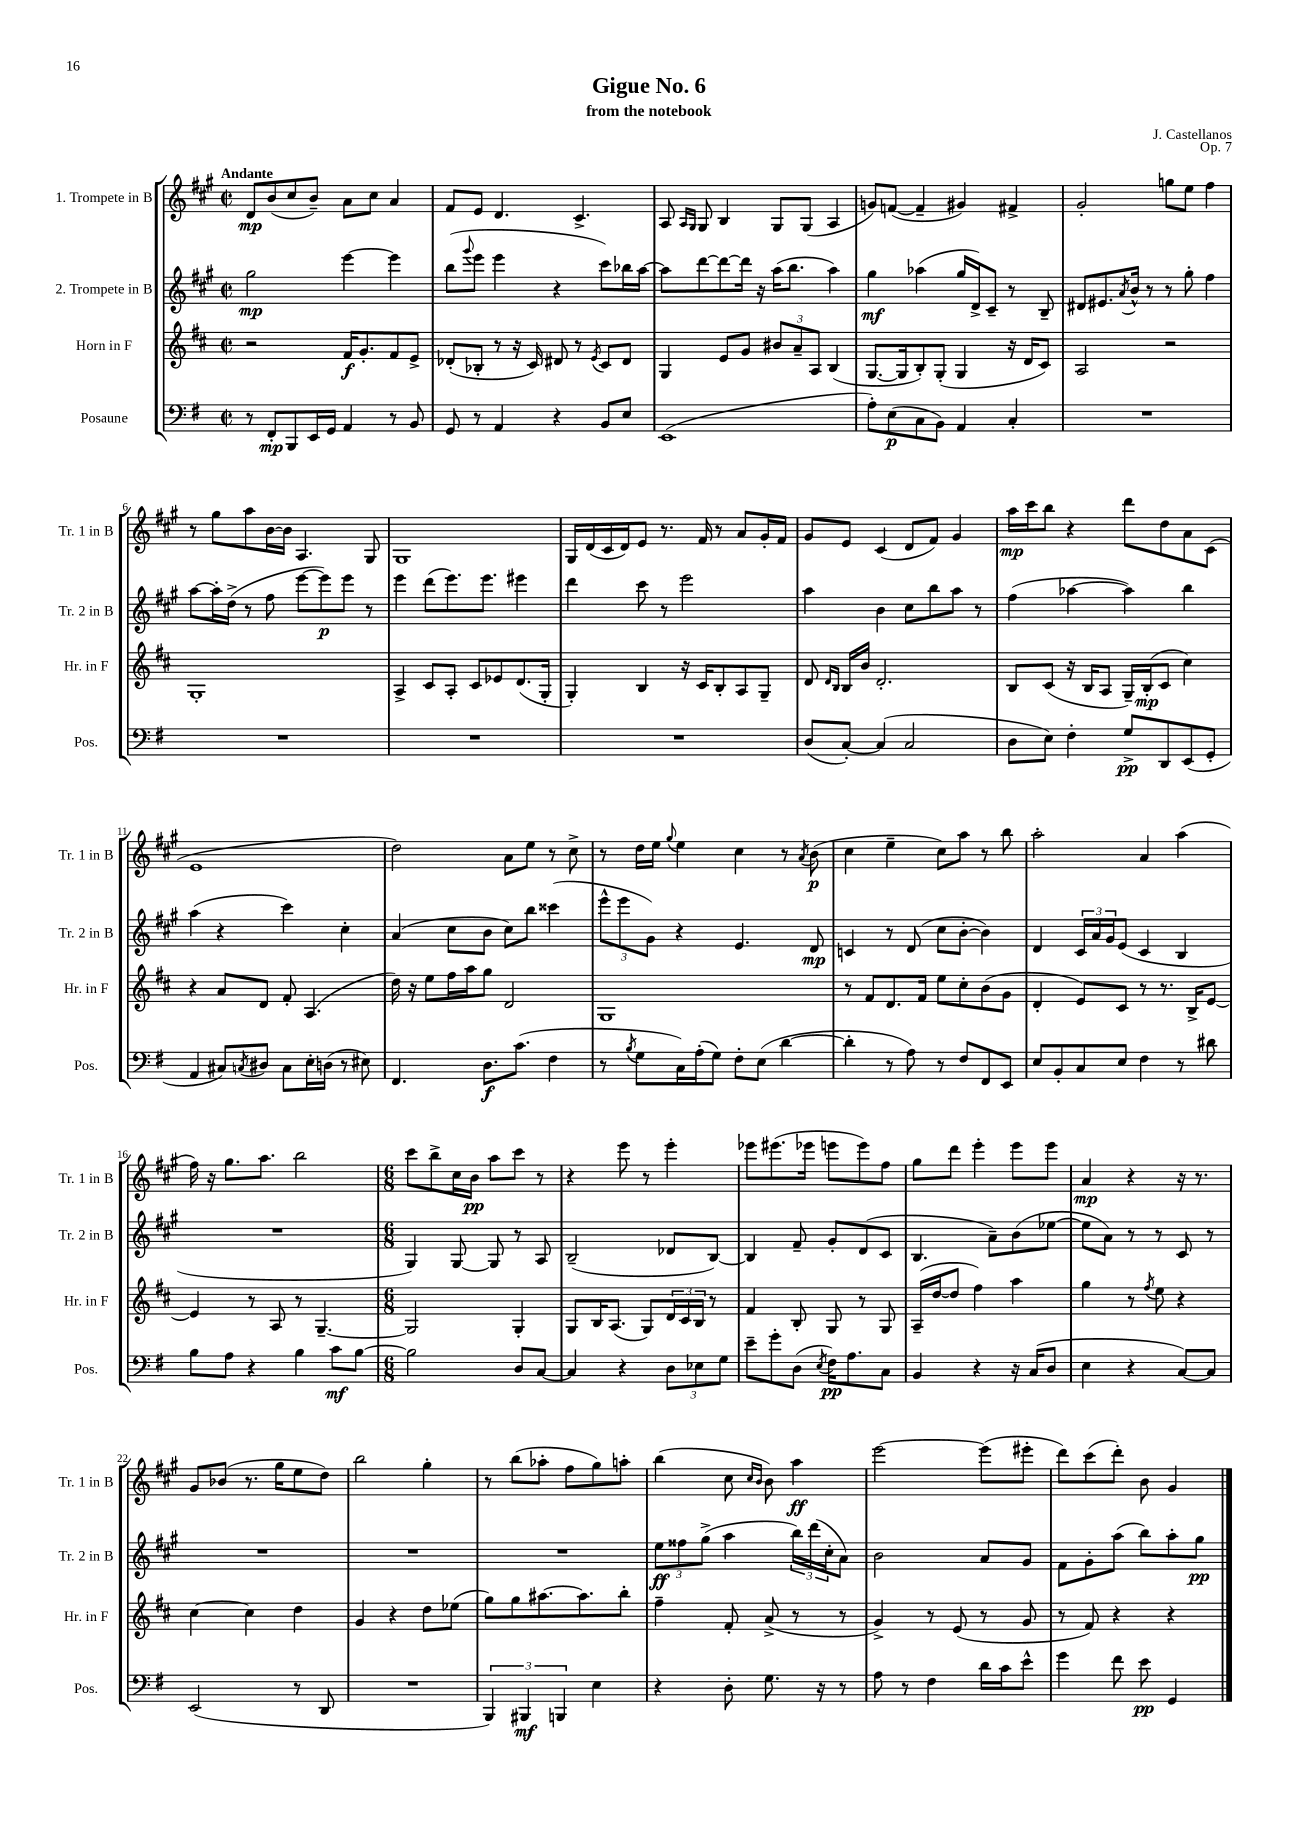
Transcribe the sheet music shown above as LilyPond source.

\header { title = "Gigue No. 6" composer = "J. Castellanos" subtitle = "from the notebook" opus = "Op. 7" }
<<
\new StaffGroup <<
\new Staff = "s0" \with { instrumentName = "1. Trompete in B" shortInstrumentName = "Tr. 1 in B" } {
    \clef treble \key a \major \defaultTimeSignature \time 2/2 \tempo "Andante"
    d'8\mp b'8( cis''8 b'8--) a'8 cis''8 a'4 |
    fis'8 e'8 d'4. cis'4.-> |
    a8 \grace { a16 gis16 } gis8 b4 gis8 gis8( a4 |
    g'8) f'8~( f'4-- gis'4) fis'4-> |
    gis'2-. g''8 e''8 fis''4 |
    r8 gis''8 a''8 b'16~ b'16 a4. gis8 |
    gis1 |
    gis16 d'16( cis'16 d'16) e'8 r8. fis'16 r8 a'8 gis'16-. fis'16 |
    gis'8 e'8 cis'4( d'8 fis'8) gis'4 |
    a''16\mp cis'''16 b''8 r4 d'''8 d''8 a'8 cis'8( |
    e'1 |
    d''2) a'8 e''8 r8 cis''8-> |
    r8 d''16 e''16 \appoggiatura { gis''8 } e''4 cis''4 r8 \acciaccatura { a'8 } b'8\p( |
    cis''4 e''4-- cis''8) a''8 r8 b''8 |
    a''2-. a'4 a''4( |
    fis''16) r16 gis''8. a''8. b''2 |
    \numericTimeSignature \time 6/8 cis'''8 b''8-> cis''16 b'16\pp a''8 cis'''8 r8 |
    r4 e'''8 r8 e'''4-. |
    ees'''8 eis'''8.( ees'''16 e'''8 e'''8) fis''8 |
    gis''8 d'''8 e'''4-. e'''8 e'''8 |
    a'4\mp r4 r16 r8. |
    gis'8 bes'8( r8. gis''16 e''8 d''8) |
    b''2 gis''4-. |
    r8 b''8( aes''8-. fis''8 gis''8) a''8-. |
    b''4( cis''8 \grace { cis''16 b'16 } b'8) a''4\ff |
    e'''2~ e'''8( eis'''8-. |
    d'''8) cis'''8( d'''8-.) b'8 gis'4 \bar "|." |
}
\new Staff = "s1" \with { instrumentName = "2. Trompete in B" shortInstrumentName = "Tr. 2 in B" } {
    \clef treble \key a \major \defaultTimeSignature \time 2/2
    gis''2\mp e'''4~ e'''4 |
    b''8( \appoggiatura { gis'''8 } e'''8 e'''4 r4 cis'''8) bes''16 a''16~ |
    a''8 d'''8~ d'''8~ d'''16 r16 a''16( b''8. a''4) |
    gis''4\mf aes''4( gis''16 d'16->) cis'8-- r8 b8-- |
    dis'8 eis'8. \acciaccatura { a'8 } b'16-^ r8 r8 gis''8-. fis''4 |
    a''8~ a''16-. d''16->( r8 fis''8 e'''8~ e'''8\p) e'''8 r8 |
    e'''4 d'''8( e'''8.) e'''8. eis'''4 |
    d'''4 cis'''8 r8 e'''2 |
    a''4 b'4 cis''8 b''8 a''8 r8 |
    fis''4( aes''4~ aes''4) b''4 |
    a''4( r4 cis'''4) cis''4-. |
    a'4( cis''8 b'8 cis''8) b''8 cisis'''4( |
    \tuplet 3/2 { e'''8-^ e'''8 gis'8) } r4 e'4. d'8\mp |
    c'4 r8 d'8( cis''8 b'8~-. b'4) |
    d'4 \tuplet 3/2 { cis'16 a'16 gis'16 } e'8( cis'4 b4 |
    R1 |
    \numericTimeSignature \time 6/8 gis4) gis8~ gis8 r8 a8 |
    b2--( des'8 b8~) |
    b4 fis'8-- gis'8-. d'8( cis'8 |
    b4. a'8--) b'8( ees''8~ |
    ees''8 a'8) r8 r8 cis'8 r8 |
    R2. |
    R2. |
    R2. |
    \tuplet 3/2 { e''8\ff fisis''8 gis''8->( } a''4 \tuplet 3/2 { b''16) d'''16( cis''16-. } a'8) |
    b'2 a'8 gis'8 |
    fis'8 gis'8-. a''8( b''8) a''8-. gis''8\pp \bar "|." |
}
\new Staff = "s2" \with { instrumentName = "Horn in F" shortInstrumentName = "Hr. in F" } {
    \clef treble \key d \major \defaultTimeSignature \time 2/2
    r2 fis'16\f g'8.-. fis'8 e'8-> |
    des'8-.( bes8-. r8 r16 cis'16) dis'8 r8 \acciaccatura { e'8 } cis'8 dis'8 |
    g4 e'8 g'8 \tuplet 3/2 { bis'8 a'8-- a8 } b4( |
    g8.~ g16 b8-.) g8-.( g4 r16 d'16 cis'8) |
    a2 r2 |
    g1-. |
    a4-> cis'8 a8-. cis'8 ees'8 d'8.( g16-. |
    g4-.) b4 r16 cis'16 b8-. a8 g8-- |
    d'8 \grace { d'16 b16 } b16 b'16 d'2.-. |
    b8 cis'8( r16 b16 a8 g16--) b16-.\mp( cis'8 cis''4) |
    r4 a'8 d'8 fis'8-. a4.( |
    d''16) r16 e''8 fis''16 a''16 g''8 d'2 |
    g1 |
    r8 fis'8 d'8. fis'16 e''8 cis''8-. b'8( g'8 |
    d'4-. e'8) cis'8 r8 r8. b16-> e'8~ |
    e'4 r8 a8 r8 g4.~-- |
    \numericTimeSignature \time 6/8 g2 g4-. |
    g8 b16 a8.( g8) \tuplet 3/2 { d'16 cis'16 b16 } r8 |
    fis'4 b8-. g8 r8 g8 |
    a16--( d''16~ d''8 fis''4) a''4 |
    g''4 r8 \acciaccatura { fis''8 } e''8 r4 |
    cis''4~ cis''4 d''4 |
    g'4 r4 d''8 ees''8( |
    g''8) g''8 ais''8.~ ais''8. b''8-. |
    fis''4-- fis'8-. a'8->( r8 r8 |
    g'4->) r8 e'8( r8 g'8 |
    r8 fis'8) r4 r4 \bar "|." |
}
\new Staff = "s3" \with { instrumentName = "Posaune" shortInstrumentName = "Pos." } {
    \clef bass \key g \major \defaultTimeSignature \time 2/2
    r8 fis,8-.\mp b,,8 e,16 g,16 a,4 r8 b,8 |
    g,8 r8 a,4 r4 b,8 e8 |
    e,1( |
    a8-.) e8\p( c8 b,8) a,4 c4-. |
    R1 |
    R1 |
    R1 |
    R1 |
    d8( c8~-.) c4( c2 |
    d8 e8) fis4-. g8->\pp d,8 e,8( g,8-. |
    a,4 cis8) \acciaccatura { c8 } dis8 c8 e16-. d16( r8 eis8) |
    fis,4. d8.\f c'8.( fis4 |
    r8 \acciaccatura { b8 } g8 c16) a16-.( g8) fis8-. e8( d'4~ |
    d'4-. r8 a8) r8 fis8 fis,8 e,8 |
    e8 b,8-. c8 e8 fis4 r8 dis'8 |
    b8 a8 r4 b4 c'8\mf b8~ |
    \numericTimeSignature \time 6/8 b2 d8 c8~ |
    c4 r4 \tuplet 3/2 { d8 ees8 g8 } |
    e'8-- g'8-. d8( \acciaccatura { e8 } fis16\pp) a8. c8 |
    b,4 r4 r16 c16( d8 |
    e4 r4 c8~) c8 |
    e,2( r8 d,8 |
    R2. |
    \tuplet 3/2 { b,,4) bis,,4\mf b,,4 } e4 |
    r4 d8-. g8. r16 r8 |
    a8 r8 fis4 d'16 c'16 e'8-^ |
    g'4 fis'8 e'8\pp g,4 \bar "|." |
}
>>
>>
